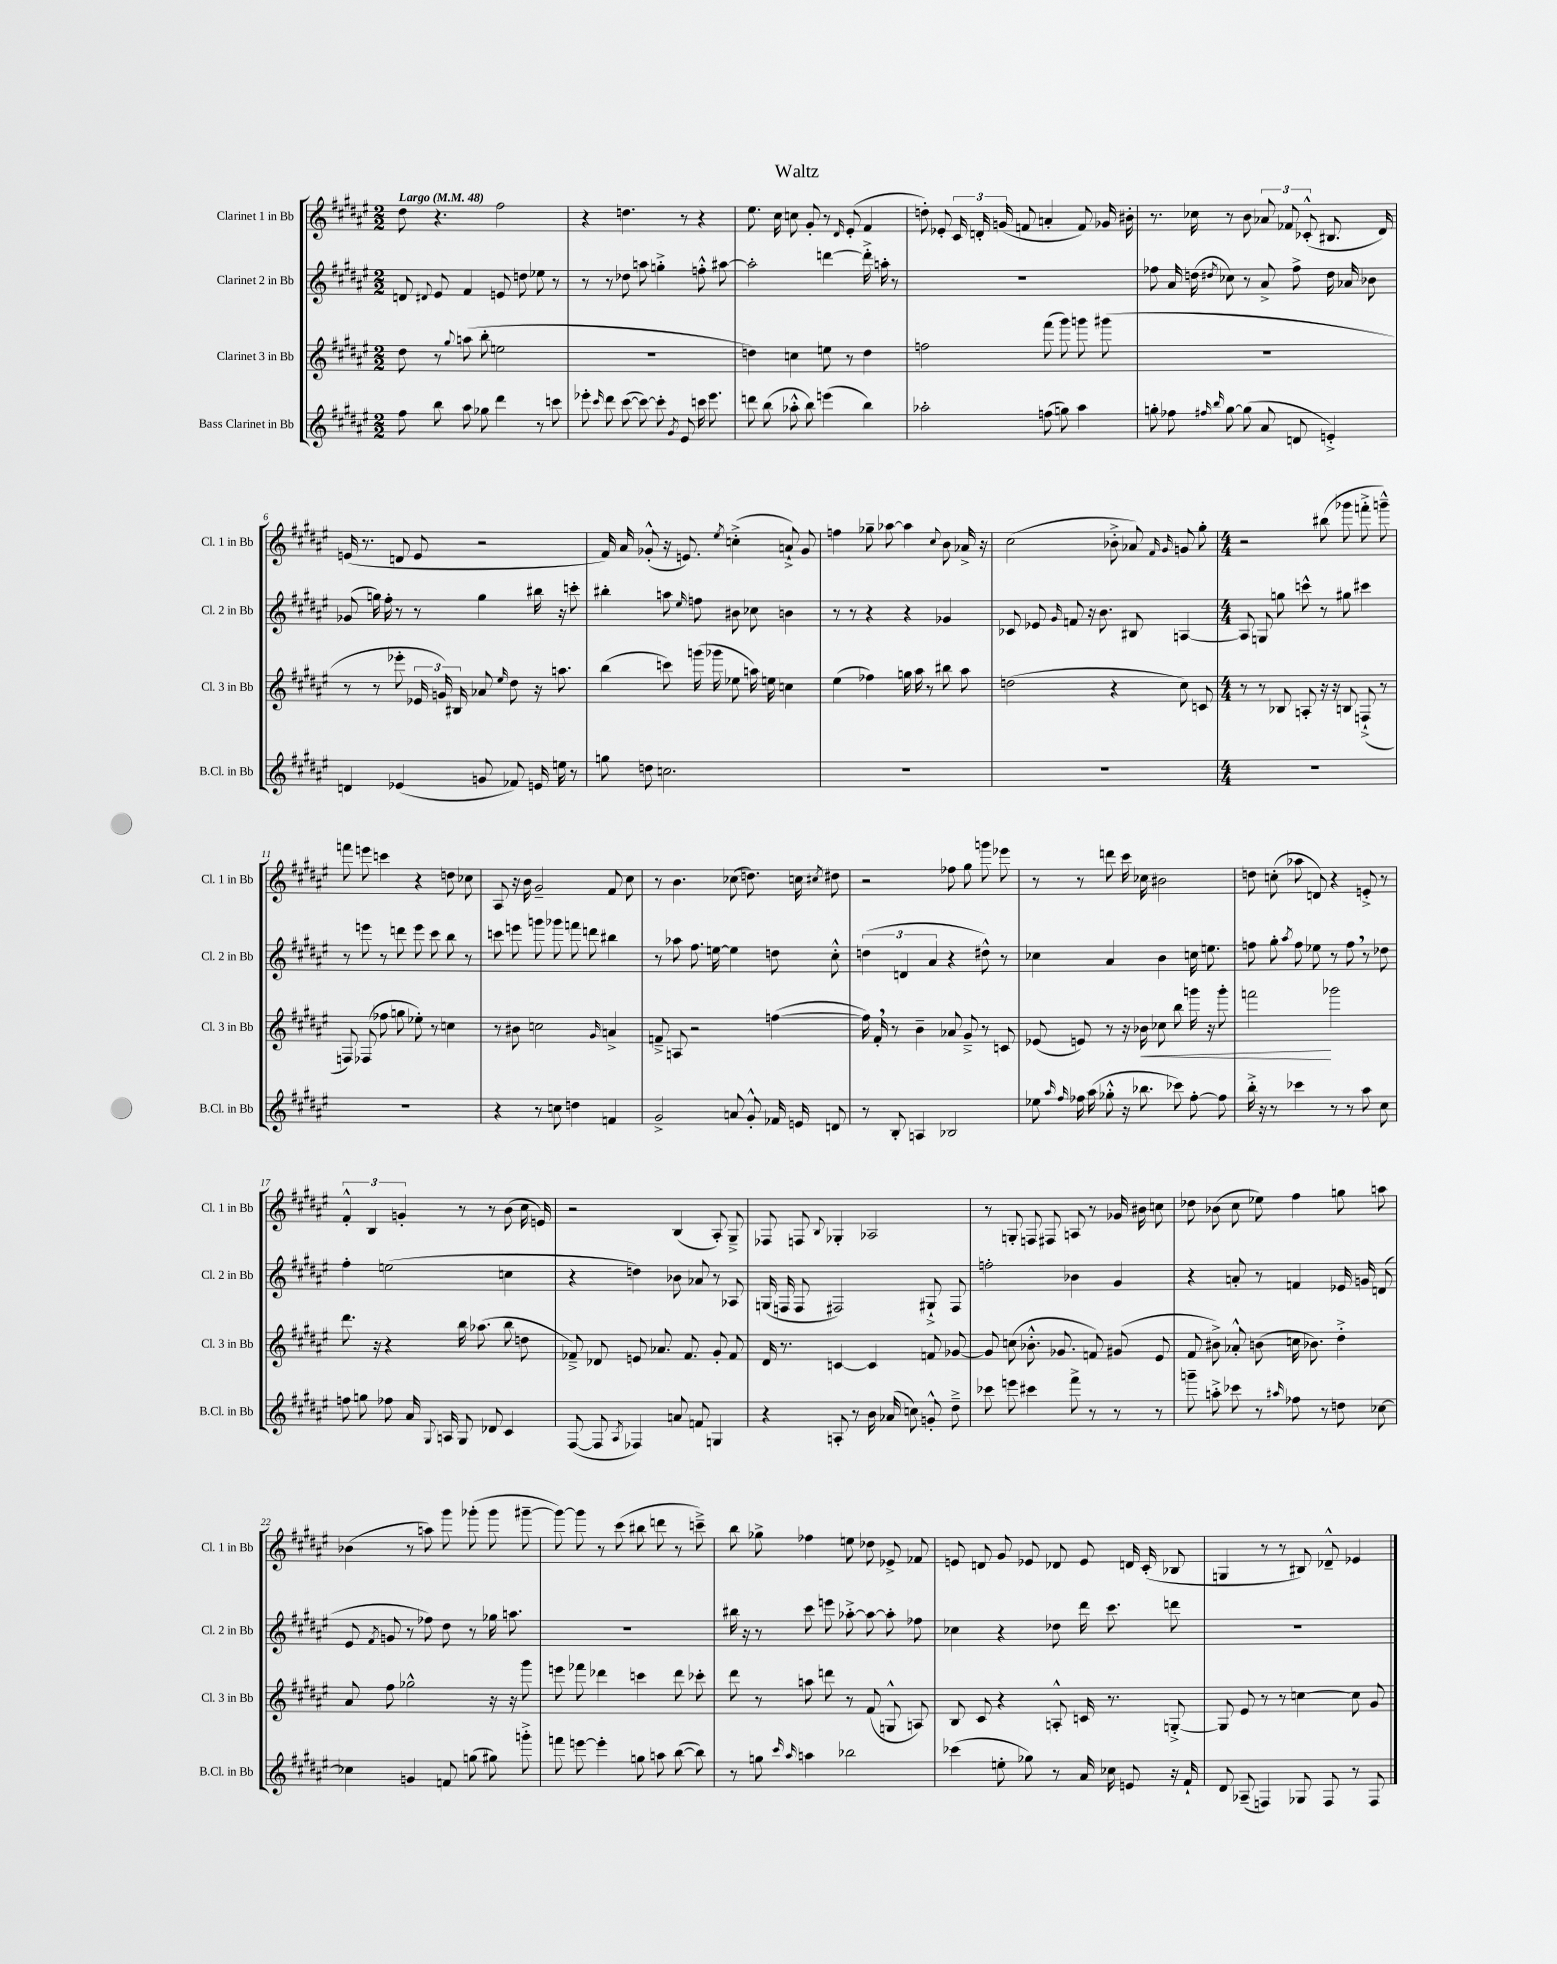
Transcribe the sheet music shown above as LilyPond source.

\header { title = "Waltz" }
<<
\new StaffGroup <<
\new Staff = "s0" \with { instrumentName = "Clarinet 1 in Bb" shortInstrumentName = "Cl. 1 in Bb" } {
    \clef treble \key fis \major \numericTimeSignature \time 2/2 \tempo "Largo" 4 = 48
    \autoBeamOff dis''8 r4. fis''2 |
    r4 d''4. r8 r4 |
    eis''8. cis''16 c''8 gis'8-. r8 \grace { dis'16 } eis'8-.( fis'4 |
    d''8-.) ees'8-. \tuplet 3/2 { cis'16 d'16-. g'16( } f'8 a'4-. f'8) ges'16 bis'16-. |
    r8. ces''16 r8 b'8 \tuplet 3/2 { aes'8 fes'8 ces'8-.-^( } bis8. dis'16) |
    e'16( r8. d'8 e'8 r2 |
    fis'16) ais'16 ges'8-.-^( r16 e'8.) \acciaccatura { eis''8 } c''4-.->( a'8-!->) ges'8 |
    f''4 ges''8-- aes''8~ aes''4 \appoggiatura { cis''8 } b'8 aes'16-> r16 |
    cis''2( bes'8-.-> aes'8) \grace { fis'16 gis'16 } g'8 gis''8-. |
    \numericTimeSignature \time 4/4 r2 bis''8( ges'''8 f'''8-.-> g'''8---^) |
    f'''8 e'''8 c'''4 r4 d''8 ces''8 |
    ais8 r16 b'16 gis'2-- fis'8 cis''8 |
    r8 b'4. ces''8( d''8.) c''16 \acciaccatura { cis''8 } dis''8 |
    r2 fes''8 gis''8 g'''8 ees'''8 |
    r8 r8 d'''8 cis'''16 ces''16 bis'2 |
    d''8 c''8-.( aes''8 d'8) r4 e'8-.-> r8 |
    \tuplet 3/2 { fis'4-.-^ b4 g'4-. } r8 r8 b'8( cis''16 e'16) |
    r2 b4( ais8-.) gis8---> |
    fes8 f8 \appoggiatura { b8 } ges4-. aes2 |
    r8 g8-. f8 fis8 a8 r8 ges'16 bis'16 c''8 |
    des''8 bes'8( cis''8 ees''8) fis''4 g''8 a''8 |
    bes'4( r8 a''8) gis'''8 ges'''8-.( ges'''8 gis'''8~-- |
    gis'''8~) gis'''8 r8 cis'''8( bis''8 d'''8 r8 c'''8--->) |
    b''8 ges''8-> fes''4 e''8 des''8 ees'8-> fes'8 |
    e'8 d'8 gis'8 ees'8 des'8 ees'8 d'16 cis'16-.( bes8 |
    g4 r8 r8 bis8) des'8---^ ees'4 \bar "|." |
}
\new Staff = "s1" \with { instrumentName = "Clarinet 2 in Bb" shortInstrumentName = "Cl. 2 in Bb" } {
    \clef treble \key fis \major \numericTimeSignature \time 2/2
    \autoBeamOff d'8 \appoggiatura { dis'8 } eis'8 fis'4 e'8 d''8 ees''8 r8 |
    r8 r8 des''8 a''8 g''4-.-> f''8-.-^ ais''8~ |
    ais''2-. d'''4~ d'''16-.-> a''16-. r8 |
    R1 |
    fes''8 ais'16 d''16( \acciaccatura { dis''8 } ces''8) r8 ais'8-> fes''8-> dis''16 aes'16 bes'8 |
    ges'8( g''16) fis''16-. r8 r8 g''4 bis''16 r16 c'''8-. |
    bis''4-. a''8 \grace { eis''16 } f''8 bis'8 ces''8 b'4 |
    r8 r8 r4 r4 ges'4 |
    ces'8 ees'8 \grace { gis'16 } f'8 r16 b'8. bis8 a4~ |
    \numericTimeSignature \time 4/4 a8 g8 g''8 c'''8-^ r8 gis''8 cis'''4 |
    r8 e'''8 r8 d'''8 e'''8 cis'''8 b''8 r8 |
    c'''8 e'''8 g'''8 ges'''8 f'''8 d'''8 bis''4 |
    r8 aes''8 fis''8. e''16~ e''4 d''8 cis''8-.-^ |
    \tuplet 3/2 { d''4( d'4 ais'4 } r4 dis''8-^) r8 |
    ces''4 ais'4 b'4 c''16 e''8. |
    f''8 gis''8-. \acciaccatura { ais''8 } f''8 ees''8 r8 f''8 \breathe r8 des''8 |
    fis''4-. e''2( c''4 |
    r4 d''4) bes'8 aes'8 r8 aes8 |
    g16( f16 f8 fis2) gis8-!-> fis8 |
    f''2-. bes'4 gis'4 |
    r4 a'8-. r8 f'4 ees'16 g'16 d'8( |
    eis'8 \acciaccatura { fis'8 } g'8 r8 fes''8) dis''8 r8 ges''16 a''8. |
    R1 |
    bis''16 r16 r8 cis'''8 e'''8 aes''8~-.-> aes''8~ aes''8-. fes''8 |
    ces''4 r4 des''8 dis'''16 cis'''8. d'''8 |
    R1 \bar "|." |
}
\new Staff = "s2" \with { instrumentName = "Clarinet 3 in Bb" shortInstrumentName = "Cl. 3 in Bb" } {
    \clef treble \key fis \major \numericTimeSignature \time 2/2
    \autoBeamOff dis''8 r8 \appoggiatura { gis''8 } a''8( b''8-. e''2 |
    R1 |
    d''4) c''4 e''8 r8 d''4 |
    f''2 fis'''8( gis'''8) g'''8 gis'''8( |
    R1 |
    r8 r8 ees'''8-. \tuplet 3/2 { ees'16 g'16) bis16 } aes'8 \grace { eis''16 } dis''8 r16 a''8. |
    b''4( c'''8) g'''16( ges'''16 ees''8 a''16) e''16 c''4 |
    eis''4( fes''4) g''16 ais''16 r8 bis''8 ais''8 |
    d''2( r4 cis''8) c'8 |
    \numericTimeSignature \time 4/4 r8 r8 bes8 a8-. r16 r16 b8 f8-!->( r8 |
    f8) fes8( fes''8 g''8 ees''8-.) r8 c''4 |
    r8 bis'8 c''2 \grace { gis'16 } a'4-> |
    f'8---> a8 r2 f''4~( |
    f''16) fis'16-. \breathe r8 b'4-- aes'8 gis'8---> r8 c'8 |
    ees'8( e'8) r8 r16 bes'16\< ces''8 b''8 g'''16 r16 g'''8-. |
    f'''2\! ges'''2 |
    dis'''8. r16 r4 b''16 aes''8.( b''8 d''8 |
    fes'8--->) des'8 e'8 aes'8. fes'8. gis'8-. fes'8 |
    dis'16 r8. c'4~ c'4 f'8 ges'8~ |
    ges'8 c''8( bes'8.-.-^ ges'8. f'8) gis'8( eis'8 |
    fis'8 bis'8->) aes'8-.-^ b'8( c''16 bes'8.) dis''4-.-> |
    ais'8 fis''8 ges''2-^ r16 r16 gis'''8 |
    e'''8 fes'''8 des'''4 c'''4 des'''8 ces'''8-. |
    dis'''8 r8 a''8 d'''8 r8 fis'8( g8-^ a8) |
    b8 cis'8 r4 a8-.-^ c'16 r8. g8~-.-> |
    g8 eis'8 r8 r8 c''4~ c''8 gis'8 \bar "|." |
}
\new Staff = "s3" \with { instrumentName = "Bass Clarinet in Bb" shortInstrumentName = "B.Cl. in Bb" } {
    \clef treble \key fis \major \numericTimeSignature \time 2/2
    \autoBeamOff fis''8 b''8 ais''8 ges''8 dis'''4 r8 c'''8 |
    ees'''8-. \grace { cis'''16 } dis'''8 cis'''8~( cis'''8~) cis'''8-. \acciaccatura { gis'8 } eis'8 c'''16 ees'''8. |
    d'''8 b''8( aes''8-.-^ b''8) e'''4( b''4) |
    aes''2-. f''8( g''8) aes''4 |
    g''8-. fes''8 \grace { fis''16 b''16 } g''8~ g''8( ais'8 d'8 e'4-.->) |
    d'4 ees'4( g'8 fes'8) e'16 e''16 r8 |
    g''8 d''8 c''2. |
    R1 |
    R1 |
    \numericTimeSignature \time 4/4 R1 |
    R1 |
    r4 r8 c''8 d''4 f'4 |
    gis'2-> a'8 gis'8-.-^ fes'16 e'16 d'8 |
    r8 b8-. a4 bes2 |
    ees''8 \grace { ais''16 fis''16 } fes''16 ais''16( ges''8-.-^ r16 bes''8. ces'''8) fes''8~-. fes''8 |
    b''16-.-> r16 r8 ces'''4 r8 r8 ais''8 cis''8 |
    f''8 g''8 fes''8 ais'16 \appoggiatura { gis8 } a16 gis8 des'8 cis'4 |
    fis8~( fis8 \acciaccatura { ais8 } fes4) a'8 f'8 g4 |
    r4 a8-. r8 b'16 aes'16( c''8) g'8-.-^ dis''8---> |
    ces'''8 e'''8 cis'''4 fis'''8-> r8 r8 r8 |
    g'''8-- a''8-.-> ces'''8 r8 \grace { ais''16 } fes''8 r8 d''8 ces''8~ |
    ces''4 g'4 f'8 g''8( gis''8) g'''8-.-> |
    f'''8 e'''8~ e'''4-. g''8 a''8 b''8~( b''8) |
    r8 g''8 \grace { cis'''16 ais''16 } a''4 bes''2 |
    ces'''4( e''8-. ges''8) r8 ais'16 ces''16 e'8 r16 fis'16-! |
    dis'8 aes8--( f4) ges8 f8 r8 f8 \bar "|." |
}
>>
>>
